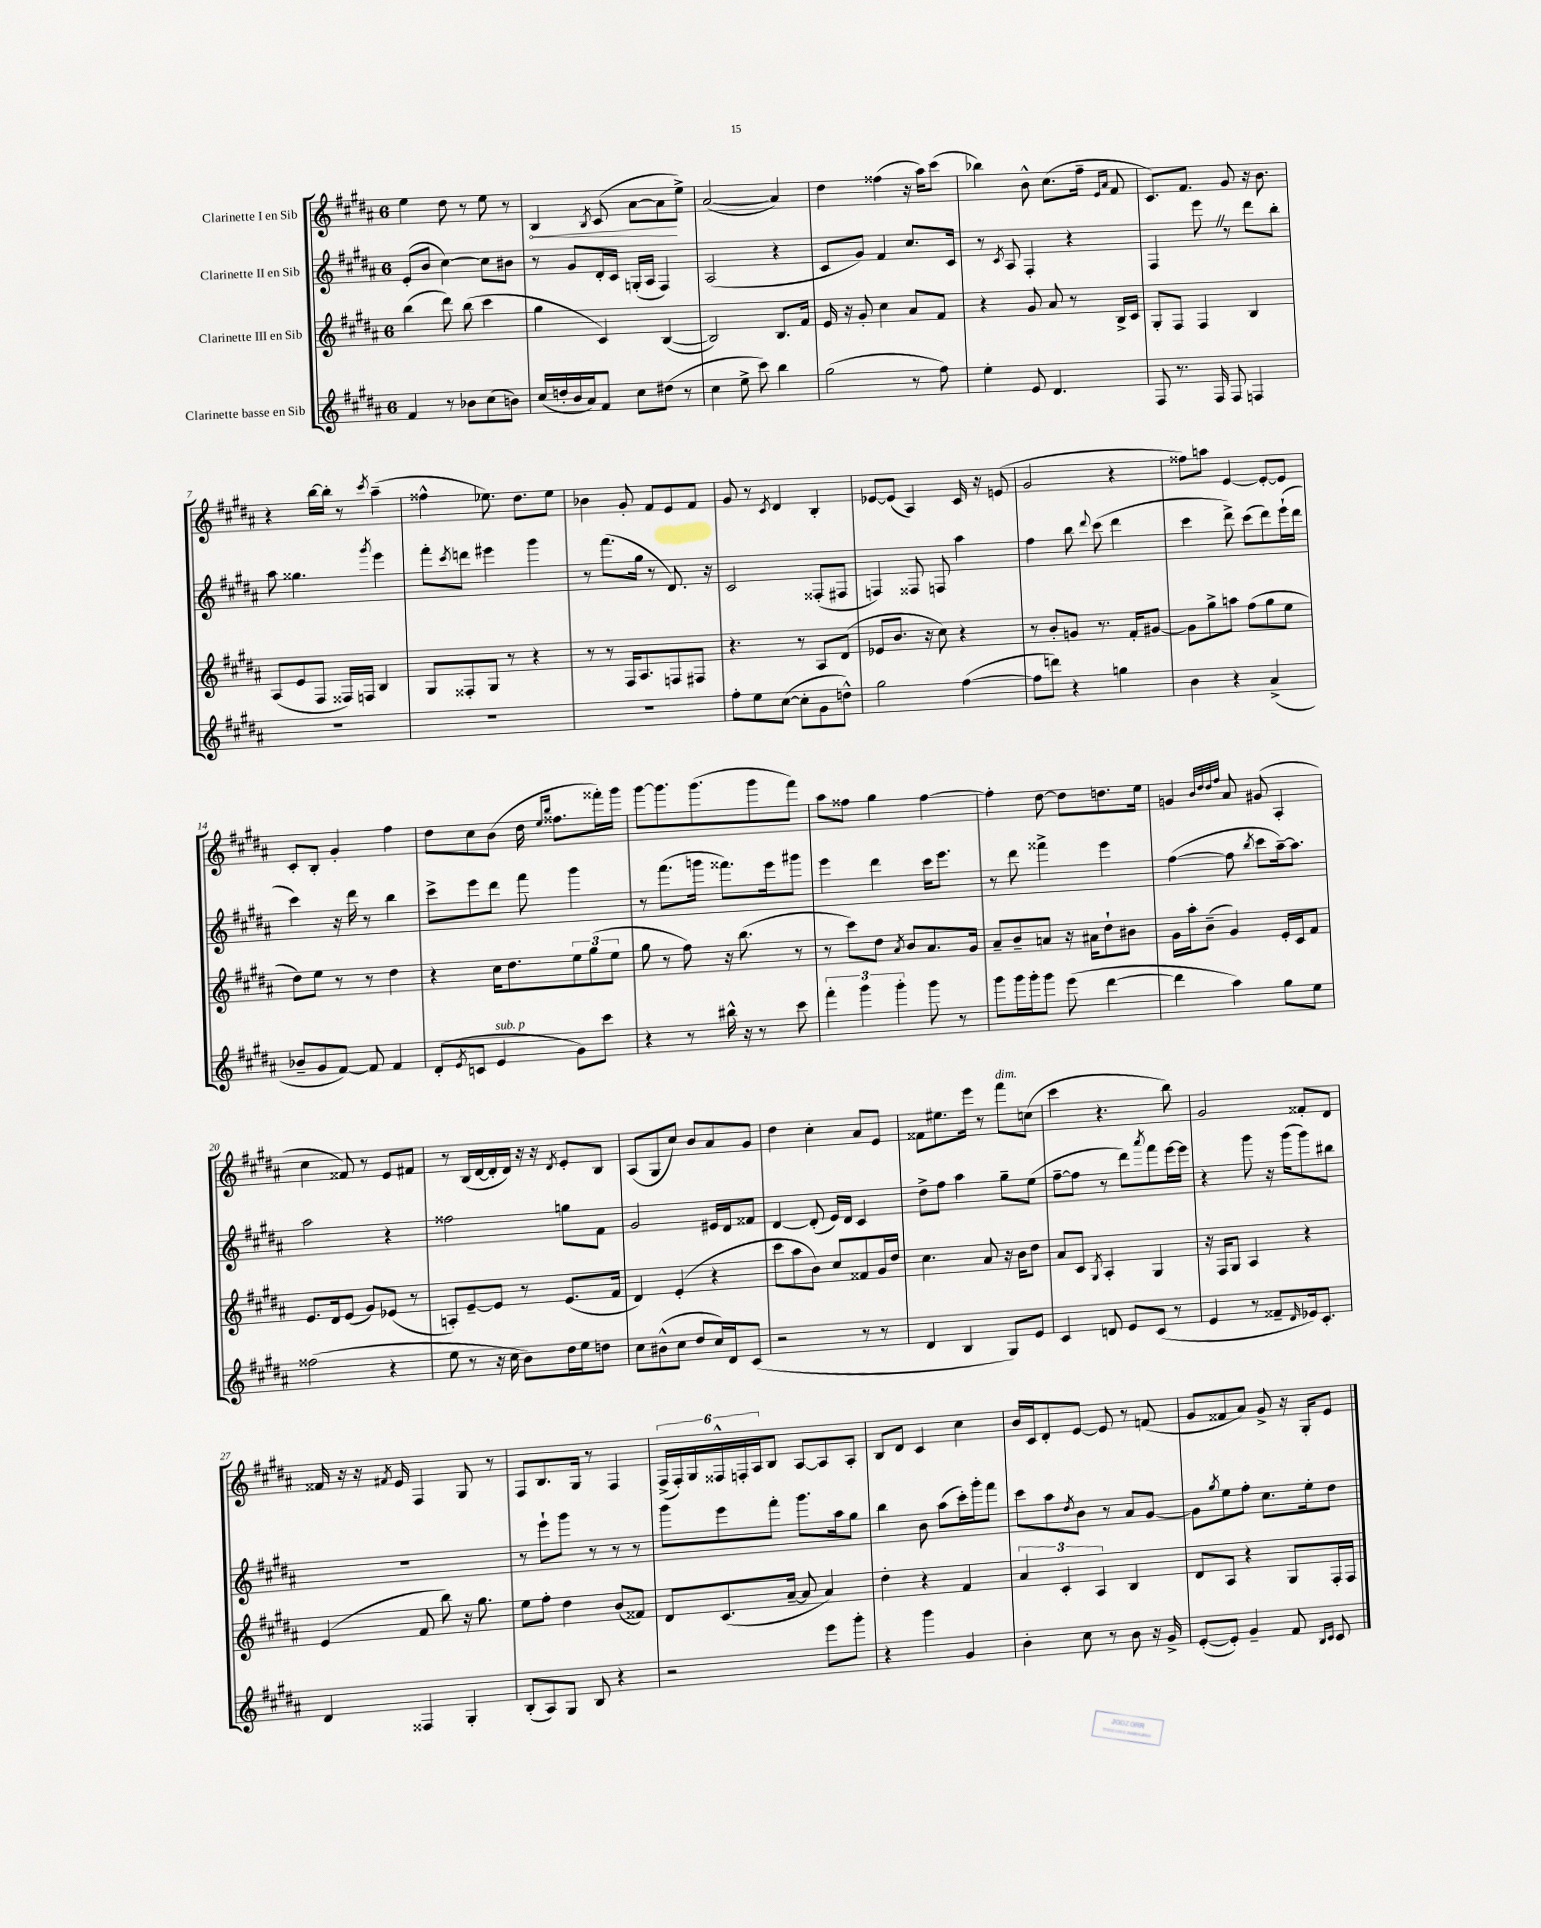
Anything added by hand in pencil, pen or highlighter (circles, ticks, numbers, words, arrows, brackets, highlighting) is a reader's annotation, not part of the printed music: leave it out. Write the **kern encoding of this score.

**kern	**kern	**kern	**kern
*staff4	*staff3	*staff2	*staff1
*clefG2	*clefG2	*clefG2	*clefG2
*k[f#c#g#d#a#]	*k[f#c#g#d#a#]	*k[f#c#g#d#a#]	*k[f#c#g#d#a#]
*M6/8	*M6/8	*M6/8	*M6/8
4f#/	(4bb\	(8e'/L	4ee\
.	.	8b/J	.
8r	8ddd#\)	[4cc#\)	8dd#\
8b-\L	(8bb\	.	8r
(8cc#\	4ccc#\	8cc#\]L	8ee\
8b\J)	.	8b#\J	8r
=	=	=	=
(16cc#/LL	4gg#\	8r	4B/
16dd'/	.	.	.
16b/	.	8g#/L	.
16a#/J)	.	.	.
.	.	.	8qB/
8f#/J	4c#/)	16d#'/L	(8c#/
.	.	16c#/JJ	.
8cc#\L	.	(16G'/LL	[8a#\L
.	.	16A#/JJ	.
(8dd#\J	([4B/	4F#/)	8a#\]
8r	.	.	8ee^\J)
=	=	=	=
4cc#\	2B/])	(2A#/	([2a#/
8ee^\	.	.	.
8ccc#\)	.	.	.
4bb\	8.B/L	4r	4a#/])
.	16f#/Jk	.	.
=	=	=	=
(2gg#\	16e/	8c#/L	4dd#\
.	16r	.	.
.	8g#'/	8g#/J)	.
.	4cc#\	4f#/	(4ff##\
8r	8a#/L	8.cc#/L	16r
.	.	.	16aa#\LK)
8ff#\)	8f#/J	.	(8ccc#\J
.	.	16c#/Jk	.
=	=	=	=
4ee'\	4r	8r	4bb-\)
.	.	8qc#/	.
.	.	8A#/	.
8e/	8g#/	4F#'/	8b^^\
4.d#/	8a#/	.	(8.cc#\L
.	8r	4r	.
.	.	.	16ff#~\Jk
.	.	.	16qqe/LL
.	.	.	16qqa#/JJ
.	16B^/LL	.	8f#/
.	16c#/JJ	.	.
=	=	=	=
8F#/	8G#'/L	4F#/	8.c#/L)
8.r	8F#/J	.	.
.	.	.	8.f#/J
.	4F#/	8eee\	.
16F#/	.	.	.
8F#/	.	8r	8g#/
4F/	4B/	8ddd#\L	16r
.	.	.	8.b\
.	.	8bb'\J	.
=	=	=	=
2.r	(8A#/L	8aa#\	4r
.	8e/	4.gg##\	.
.	8F#/J	.	[16bb\LL
.	.	.	16bb'\]JJ
.	16F##/LL)	.	8r
.	16F/JJ	.	.
.	.	8qggg#/	8qccc#/
.	4B/	4eee\	(4aa#~\
=	=	=	=
2.r	8G#/L	8fff#'\L	4ff##^^\
.	.	8qccc#/	.
.	8F##'/	8ddd\J	.
.	8G#/J	4eee#\	8.ee-\)
.	8r	.	.
.	.	.	8.dd#\L
.	4r	4ggg#\	.
.	.	.	8ee-\J
=	=	=	=
2.r	8r	8r	4b-\
.	8r	(8.fff#\L	.
.	16F#/LK	.	8g#'/
.	8.A#/	16gg#\Jk	.
.	.	8r	8f#/L
.	8F/	8.d#/)	8e/
.	8F#/J	.	8f#/J
.	.	16r	.
=	=	=	=
8ff#'\L	4.r	2c#/	8g#/
8ee\	.	.	8r
.	.	.	8qc#/
([8cc#\J	.	.	4d#/
8cc#'\]L	8r	.	.
8g#\	8A#/L	(8F##'/L	4B'/
8dd^^\J)	(8d#/J	8F#/J	.
=	=	=	=
2gg#\	8e-/L	4F/)	[8e-/L
.	8.b/J	.	(8e-/]J
.	.	8F##/	4A#/)
.	16r	.	.
.	8cc#\)	8F/	.
([4ff#\	4r	4aa#\	16c#/
.	.	.	16r
.	.	.	(8e/
=	=	=	=
8ff#\]L	8r	4ff#\	2g#/
8ddd\J)	8b'/L	.	.
4r	8g/J	8bb\	.
.	.	8qqddd#/	.
.	8.r	(8ccc#\	.
4gg\	.	4ddd#\	4r
.	16f#'/LK	.	.
.	[8g#/J	.	.
=	=	=	=
4b\	8g#\]L	4ccc#\	8ff##\L)
.	8gg#^\	.	8aa\J
4r	8aa\J	8ddd#^\)	[4e/
.	(8ff#\L	(8ccc#\L	.
(4a#^/	8gg#\	8ddd#\)	8e'/_L
.	8ee\J	(16eee`\L	8e/]J
.	.	16ddd#\JJ	.
=	=	=	=
8b-~/L	8dd#\L)	4ccc#\)	8c#'/L
8g#/	8ee\J	.	8B'/J
[8f#/J)	8r	16r	4g#'/
.	.	16ddd#\	.
8f#/]	8r	8r	.
4f#/	4dd#\	4bb\	4ff#\
=	=	=	=
(8d#'/L	4r	8ccc#^\L	8dd#\L
8qe/	.	.	.
8c/J	.	8eee\	8cc#\
4e/	16cc#\LK	8ddd#\J	(8b\J
.	8.dd#\	.	.
.	.	8fff#\	16dd#\
.	.	.	16qqee/LL
.	.	.	16qqbb/JJ
.	.	.	8.ff##\L
8g#\L)	12ee\	4ggg#\	.
.	(12gg#\	.	.
8ccc#\J	.	.	16fff##'\L)
.	12ee\J	.	.
.	.	.	16ggg#\JJ
=	=	=	=
4r	8gg#\	8r	[8ggg#\L
.	8r	(8.fff#\L	8.ggg#\]
8r	8ff#\)	.	.
.	.	16ggg\Jk	(8.ggg#\
16bb#^^\	16r	8.fff##\L)	.
16r	(8.bb\	.	.
8r	.	.	8ggg#\
.	.	16eee\k	.
8ccc#\	8r	8ggg#\J	8fff#\J)
=	=	=	=
6fff#'\	8r	4eee\	8aa#\L
.	8ccc#\L)	.	8ff##\J
6ggg#\	.	.	.
.	8dd#\J	4ddd#\	4gg#\
6ggg#'\	.	.	.
.	8qa#/	.	.
.	8b/L	.	.
8ggg#\	8.a#/	16ccc#\LK	[4ff##\
.	.	8.eee\J	.
8r	.	.	.
.	16g#/Jk	.	.
=	=	=	=
8ggg#\L	8a#~/L	8r	4ff##'\]
16ggg#\L	8b~/	8ddd#\	.
16ggg#'\J	.	.	.
8ggg#\J	8a/J	4fff##^\	[8dd#\
(8eee\	16r	.	8dd#\]L
.	16a#\LK	.	.
[4ddd#\	8dd#`\	4eee\	8.dd\
.	8b#\J	.	.
.	.	.	16ee\Jk
=	=	=	=
4ddd#\]	16g#\LL	([4ff#\	4g/
.	16aa#'\J	.	.
.	(8b~\J	.	.
.	.	.	32qqb/LLL
.	.	.	32qqdd#/
.	.	.	32qqdd#/
.	.	.	32qqff#/JJJ
4aa#\)	4g#/)	8ff#\]	8a#/
.	.	8qbb/	.
.	.	8ccc#\L	(8g#/
8gg#\L	16e'/LL	[16aa#~\k)	4A#'/
.	16c#/J	8.aa#\]J	.
8ee\J	8f#/J	.	.
=	=	=	=
(2ff##\	8.e/L	2aa#\	4cc#\
.	16d#/k	.	.
.	(8e/J	.	8f##/)
.	8g#/L)	.	8r
4r	(8e-/J	4r	8e/L
.	8r	.	8f#/J
=	=	=	=
8ee\	8A'/L)	2ff##\	8r
8r	[8e~/	.	(16B/LL
.	.	.	[16d#/
16r	8e/]J	.	16d#'/]
16cc#\	.	.	16d#/JJ)
8b\L)	8r	.	16r
.	.	.	16r
.	.	.	8qd#/
16dd#\L	(8.e/L	8gg\L	8e'/L
16ee\J	.	.	.
8dd\J	.	8f#\J	8B/J
.	16f#/Jk	.	.
=	=	=	=
8cc#\L	4d#/)	2g#/	(8A#/L
(8b#^^\	.	.	8G#/
8cc#\J	(4e'/	.	8cc#/J)
8dd#/L	.	.	8b/L
16cc#/L)	4r	16e#/LL	8a#/
16d#/J	.	16d#/J	.
(8c#/J	.	8f##/J	8g#/J
=	=	=	=
2r	8ccc#\L	[4d#/	4dd#\
.	8aa#\	.	.
.	8b\J)	(8d#'/]	4cc#'\
.	8cc#/L	16e/LL)	.
.	.	16d#/JJ	.
8r	8f##/	4c#/	8a#/L
8r	16g#/L	.	8e/J
.	16dd#/JJ	.	.
=	=	=	=
4d#/	4.cc#\	8dd#^\L	8f##\L
.	.	8ff#\J	8.ee#\
4B/	.	4aa#\	.
.	.	.	16eee\Jk
.	8a#/	.	8r
8G#/L)	16r	8gg#~\L	8fff#\L
.	16b\LK	.	.
8e/J	8dd#\J	(8ee\J	(8cc\J
=	=	=	=
4c#/	8a#/L	[8ff#~\L	4ccc#\
.	8c#/J	8ff#\]J	.
.	8qG#/	.	.
8d/	4A#'/	8r	4.r
8e/L	.	8ddd#\L)	.
.	.	8qaaa#/	.
(8c#/J	4G#/	8fff#\	.
8r	.	[16eee\L	8bb\)
.	.	16eee\]JJ	.
=	=	=	=
4e/	16r	4r	2g#/
.	16F#/LK	.	.
.	8G#/J	.	.
8r	4A#/	8ggg#\	.
8f##~/L	.	16r	.
.	.	(16ggg#\LK	.
16qqd#/	.	.	.
16e-/k)	4r	8ggg#\)	8f##'/L
8.c#'/J	.	.	.
.	.	8bb#\J	8d#/J
=	=	=	=
4d#/	(4e/	2.r	16f##/
.	.	.	16r
.	.	.	16r
.	.	.	8qf#/
.	.	.	16e/
4F##/	8f#/	.	4F#/
.	8bb\)	.	.
4G#'/	16r	.	8G#/
.	8.gg#\	.	.
.	.	.	8r
=	=	=	=
(8B'/L	8ee\L	8r	8F#/L
8A#/)	8ff#'\J	8eee`\L	8.B/
8G#/J	4dd#\	8ggg#\J	.
.	.	.	16G#/Jk
8B/	.	8r	8r
4r	(8b/L	8r	4F#/
.	8f##/J)	8r	.
=	=	=	=
2r	8d#/L	8ggg#\L	(24F#^/LL
.	.	.	24F#'/)
.	.	.	24G#/
.	(8.c#/	8eee\	24F##^^/
.	.	.	24F'/
.	.	.	24A#/J
.	.	8fff#'\J	8B/J
.	[16a#~/Jk	.	.
.	8a#/]	8.ggg#\L	[8A#/L
8eee\L	4a#/)	.	8A#/]
.	.	16aa#\k	.
8ggg#'\J	.	8gg#\J	8A#'/J
=	=	=	=
4r	4dd#'\	4bb\	8B/L
.	.	.	8d#/J
4ggg#\	4r	8b\	4c#/
.	.	(8aa#\L	.
4g#/	4f#/	16ccc#'\L)	4cc#\
.	.	16ggg#'\J	.
.	.	8fff#\J	.
=	=	=	=
4b'\	6a#/	8ccc#\L	16b/LL
.	.	.	16c#/J
.	.	8aa#\	8d#'/
.	6c#'/	.	.
.	.	8qdd#/	.
8cc#\	.	8b\J	[8e/J
.	6A#/	.	.
8r	.	8r	8e/]
8b\	4B/	8a#/L	8r
16r	.	[8g#/J	(8f/
16g#^/	.	.	.
=	=	=	=
([8e'/L	8d#/L	8g#\]L	8g#/L
.	.	8qgg#/	.
8e'/]J)	8A#/J	8ee\	8f##/
4g#~/	4r	8ff#'\J	8a#/J)
.	.	8.cc#\L	8g#^/
8f#/	8G#/L	.	16r
.	.	16ee'\k	16G#'/LK
16qqB/LL	.	.	.
16qqc#/JJ	.	.	.
8c#/	16F#'/L	8dd#\J	8e/J
.	16F#/JJ	.	.
==	==	==	==
*-	*-	*-	*-
